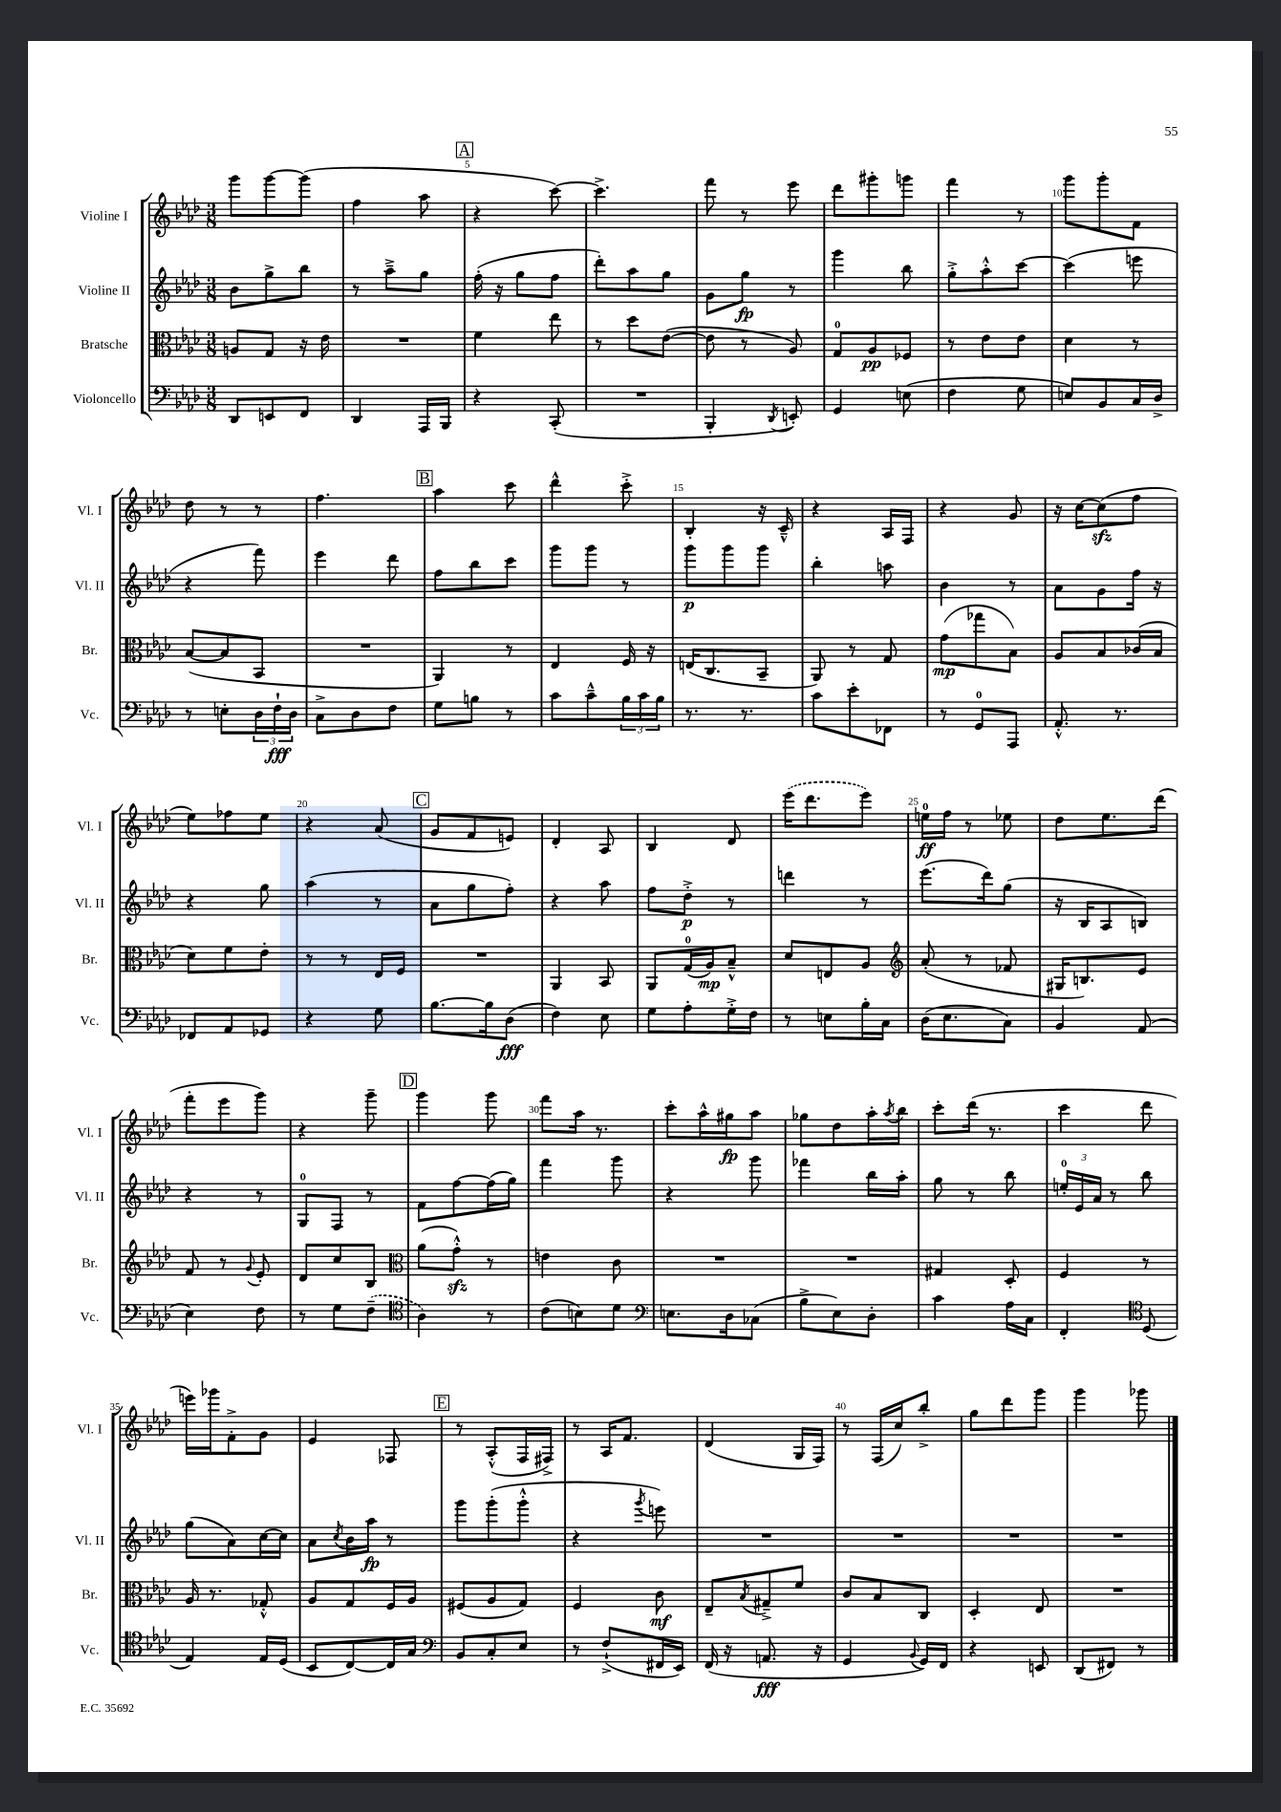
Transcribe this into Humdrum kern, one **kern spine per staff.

**kern	**kern	**kern	**kern
*staff4	*staff3	*staff2	*staff1
*clefF4	*clefC3	*clefG2	*clefG2
*k[b-e-a-d-]	*k[b-e-a-d-]	*k[b-e-a-d-]	*k[b-e-a-d-]
*M3/8	*M3/8	*M3/8	*M3/8
8DD-/L	8A/L	8b-\L	8ggg\L
8EE/	8G/J	8gg^\	[8ggg\
8FF/J	16r	8bb-\J	(8ggg\]J
.	16e-\	.	.
=	=	=	=
4DD-/	4.r	8r	4ff\
.	.	8aa-~^\L	.
16AAA-/LL	.	8gg\J	8aa-\
16BBB-/JJ	.	.	.
=	=	=	=
4r	4f\	(16ff'\	4r
.	.	16r	.
.	.	8gg\L	.
(8CC'/	8ee-\	8ff\J	[8ccc\)
=	=	=	=
4.r	8r	8ddd-'\L)	4.ccc^\]
.	8dd-\L	8aa-\	.
.	([8e-\J	8gg\J	.
=	=	=	=
4BBB-'/	8e-\]	8g\L	8fff\
.	8r	8gg\J	8r
8qDD-/	.	.	.
8EE'/)	8A-/)	8r	8eee-\
=	=	=	=
4GG/	8G/L	4ggg\	8ddd-\L
.	8A-/	.	8ggg#'\
(8E\	8F-/J	8bb-\	8ggg\J
=	=	=	=
4F\	8r	8gg'^\L	4fff\
.	8e-\L	8aa-'^^\	.
8G\	8e-\J	[8ccc\J	8r
=	=	=	=
8E/L)	4d-\	(4ccc\]	8ggg\L
8BB-/	.	.	8ggg'\
16C/L	8r	8eee\	8f\J
16D-^/JJ	.	.	.
=	=	=	=
8r	([8B-/L	4r	8dd-\
8E'\L	8B-/]	.	8r
24D-\L	8BB-/J	8fff\)	8r
24F`\	.	.	.
24D-\JJ	.	.	.
=	=	=	=
8C^\L	4.r	4eee-\	4.ff\
8D-\	.	.	.
8F\J	.	8ddd-\	.
=	=	=	=
8G\L	4AA-/)	8ff\L	4aa-\
8B\J	.	8bb-\	.
8r	8r	8ccc\J	8ccc\
=	=	=	=
8c\L	4E-/	8ggg\L	4ddd-^^\
8c~^^\	.	8ggg\J	.
24B-\L	16F/	8r	8ccc'^\
24c\	.	.	.
.	16r	.	.
24B-\JJ	.	.	.
=	=	=	=
8.r	(16E/LK	8ggg\L	4B-'/
.	8.C/	.	.
.	.	8ggg\	.
8.r	.	.	.
.	8BB-~/J	8ggg\J	16r
.	.	.	16c~^^/
=	=	=	=
8c\L	8AA-/)	4bb-'\	4r
8e-'\	8r	.	.
8FF-\J	8G/	8aa\	16A-/LL
.	.	.	16F/JJ
=	=	=	=
8r	(8g\L	4b-\	4r
8GG/L	8gg-\	.	.
8AAA-/J	8B-\J)	8r	8g/
=	=	=	=
8.AA-'^^/	8A-/L	8a-\L	16r
.	.	.	[16cc\LK
.	8B-/	8g\	(8cc\]
8.r	.	.	.
.	(16c-/L	16ff\Jk	8ff\J
.	16B-/JJ	16r	.
=	=	=	=
8FF-/L	8d-\L)	4r	8ee-\L)
8AA-/	8f\	.	8ff-\
8GG-/J	8e-'\J	8gg\	8ee-\J
=	=	=	=
4r	8r	(4aa-\	4r
.	8r	.	.
8G\	16E-/LL	8r	(8a-/
.	16F/JJ	.	.
=	=	=	=
[8.B-\L	4.r	8a-\L	8g/L
.	.	8gg\	8f/
16B-\]k	.	.	.
(8D-\J	.	8ff'\J)	8e/J)
=	=	=	=
4F\)	4AA-/	4r	4d-'/
8E-\	8BB-/	8aa-\	8A-/
=	=	=	=
8G\L	8AA-/L	8ff\L	4B-/
8A-'\	(16G/L	8dd-'^\J	.
.	16A-/J)	.	.
16G'^\L	8B-~^^/J	8r	8d-/
16F\JJ	.	.	.
=	=	=	=
8r	8d-/L	4ddd\	(16eee-\LK
.	.	.	8.ddd-\
8E\L	8E/	.	.
16B-'\L	8A-/J	8r	8eee-\J)
16C\JJ	.	.	.
=	=	=	=
*	*clefG2	*	*
(16D-\LK	(8a-'/	(8.eee-\L	16ee\LL
8.E-\	.	.	16ff\JJ
.	8r	.	8r
.	.	16ddd-\k)	.
8C\J)	8f-/	(8gg\J	8ee-\
=	=	=	=
4BB-/	16G#/LK	16r	8dd-\L
.	8.B/)	16B-/LK	.
.	.	8A-/	8.ee-\
(8AA-/	8e-/J	8B/J)	.
.	.	.	(16ddd-\Jk
=	=	=	=
4E-\)	8f/	4r	8fff'\L
.	8r	.	8eee-\
.	8qqg/	.	.
8F\	8e-'/	8r	8ggg\J)
=	=	=	=
8r	8d-/L	8G/L	4r
8G\L	8cc/	8F/J	.
(8F~\J	8B-/J	8r	8ggg~\
=	=	=	=
*clefC4	*clefC3	*	*
4A-\)	(8a-\L	8f\L	4ggg\
.	8g'^^\J)	[8ff\	.
8r	8r	(16ff\]L	8ggg\
.	.	16gg\JJ)	.
=	=	=	=
(8c\L	4e\	4fff\	8fff\L
8B\)	.	.	16aa-\Jk
.	.	.	8.r
8d-\J	8c\	8ggg\	.
=	=	=	=
*clefF4	*	*	*
8.E\L	4.r	4r	8ccc'\L
.	.	.	16aa-^^\L
16D-\k	.	.	16gg#\J
(8C-\J	.	8ggg\	8aa-\J
=	=	=	=
8B-^\L	4.r	4fff-\	8gg-\L
8E-\)	.	.	8dd-\
8D-'\J	.	16bb-\LL	16aa-'\L
.	.	.	8qaa-/
.	.	16aa-'\JJ	16bb-\JJ
=	=	=	=
4c\	4G#/	8gg\	8ccc'\L
.	.	8r	(16ddd-\Jk
.	.	.	8.r
16A-\LL	8D-'/	8bb-\	.
16C\JJ	.	.	.
=	=	=	=
4FF'/	4F/	24ee'/LL	4ccc\
.	.	24e-/	.
.	.	24a-/JJ	.
.	.	8r	.
*clefC4	*	*	*
(8D-/	8r	8bb-\	8ddd-\
=	=	=	=
4E-/)	16A-/	(8gg\L	16eee\LL)
.	8.r	.	16ggg-\J
.	.	8a-\)	8f'^\
16E-/LL	8G-'^^/	[16cc\L	8g\J
(16D-/JJ	.	16cc\]JJ	.
=	=	=	=
8BB-/L	8A-/L	8a-\L	4e-/
.	.	8qcc/	.
[8C/)	8G/	16b-\L	.
.	.	16aa-\JJ	.
16C/]L	16F/L	8r	8F-/
16G/JJ	16A-/JJ	.	.
=	=	=	=
*clefF4	*	*	*
8BB-/L	(8F#/L	8ggg\L	8r
8C'/	8A-/	(8ggg'\	(8A-'^^/L
8E-/J	8G/J)	8ggg'^^\J	16F/L
.	.	.	16F#^/JJ)
=	=	=	=
8r	4F/	4r	8r
(8F`^/L	.	.	16A-/LK
.	.	.	8.f/J
.	.	8qggg/	.
16FF#/L	8c\	8eee\)	.
16EE-/JJ)	.	.	.
=	=	=	=
(16FF/	8E-~/L	4.r	(4d-/
16r	.	.	.
.	8qB-/	.	.
8.AA/	8G#~^/	.	.
.	8f/J	.	16G/LL
16r	.	.	16F/JJ)
=	=	=	=
4GG/	8c/L	4.r	8r
.	8B-/	.	(16F/LL
.	.	.	16cc/J)
8qqBB-/	.	.	.
16GG/LL)	8C/J	.	8bb-'^/J
16FF/JJ	.	.	.
=	=	=	=
4r	4D-'/	4.r	8gg\L
.	.	.	8ddd-\
8EE/	8E-/	.	8ggg\J
=	=	=	=
(8DD-/L	4.r	4.r	4ggg\
8FF#/J)	.	.	.
8r	.	.	8ggg-\
==	==	==	==
*-	*-	*-	*-
